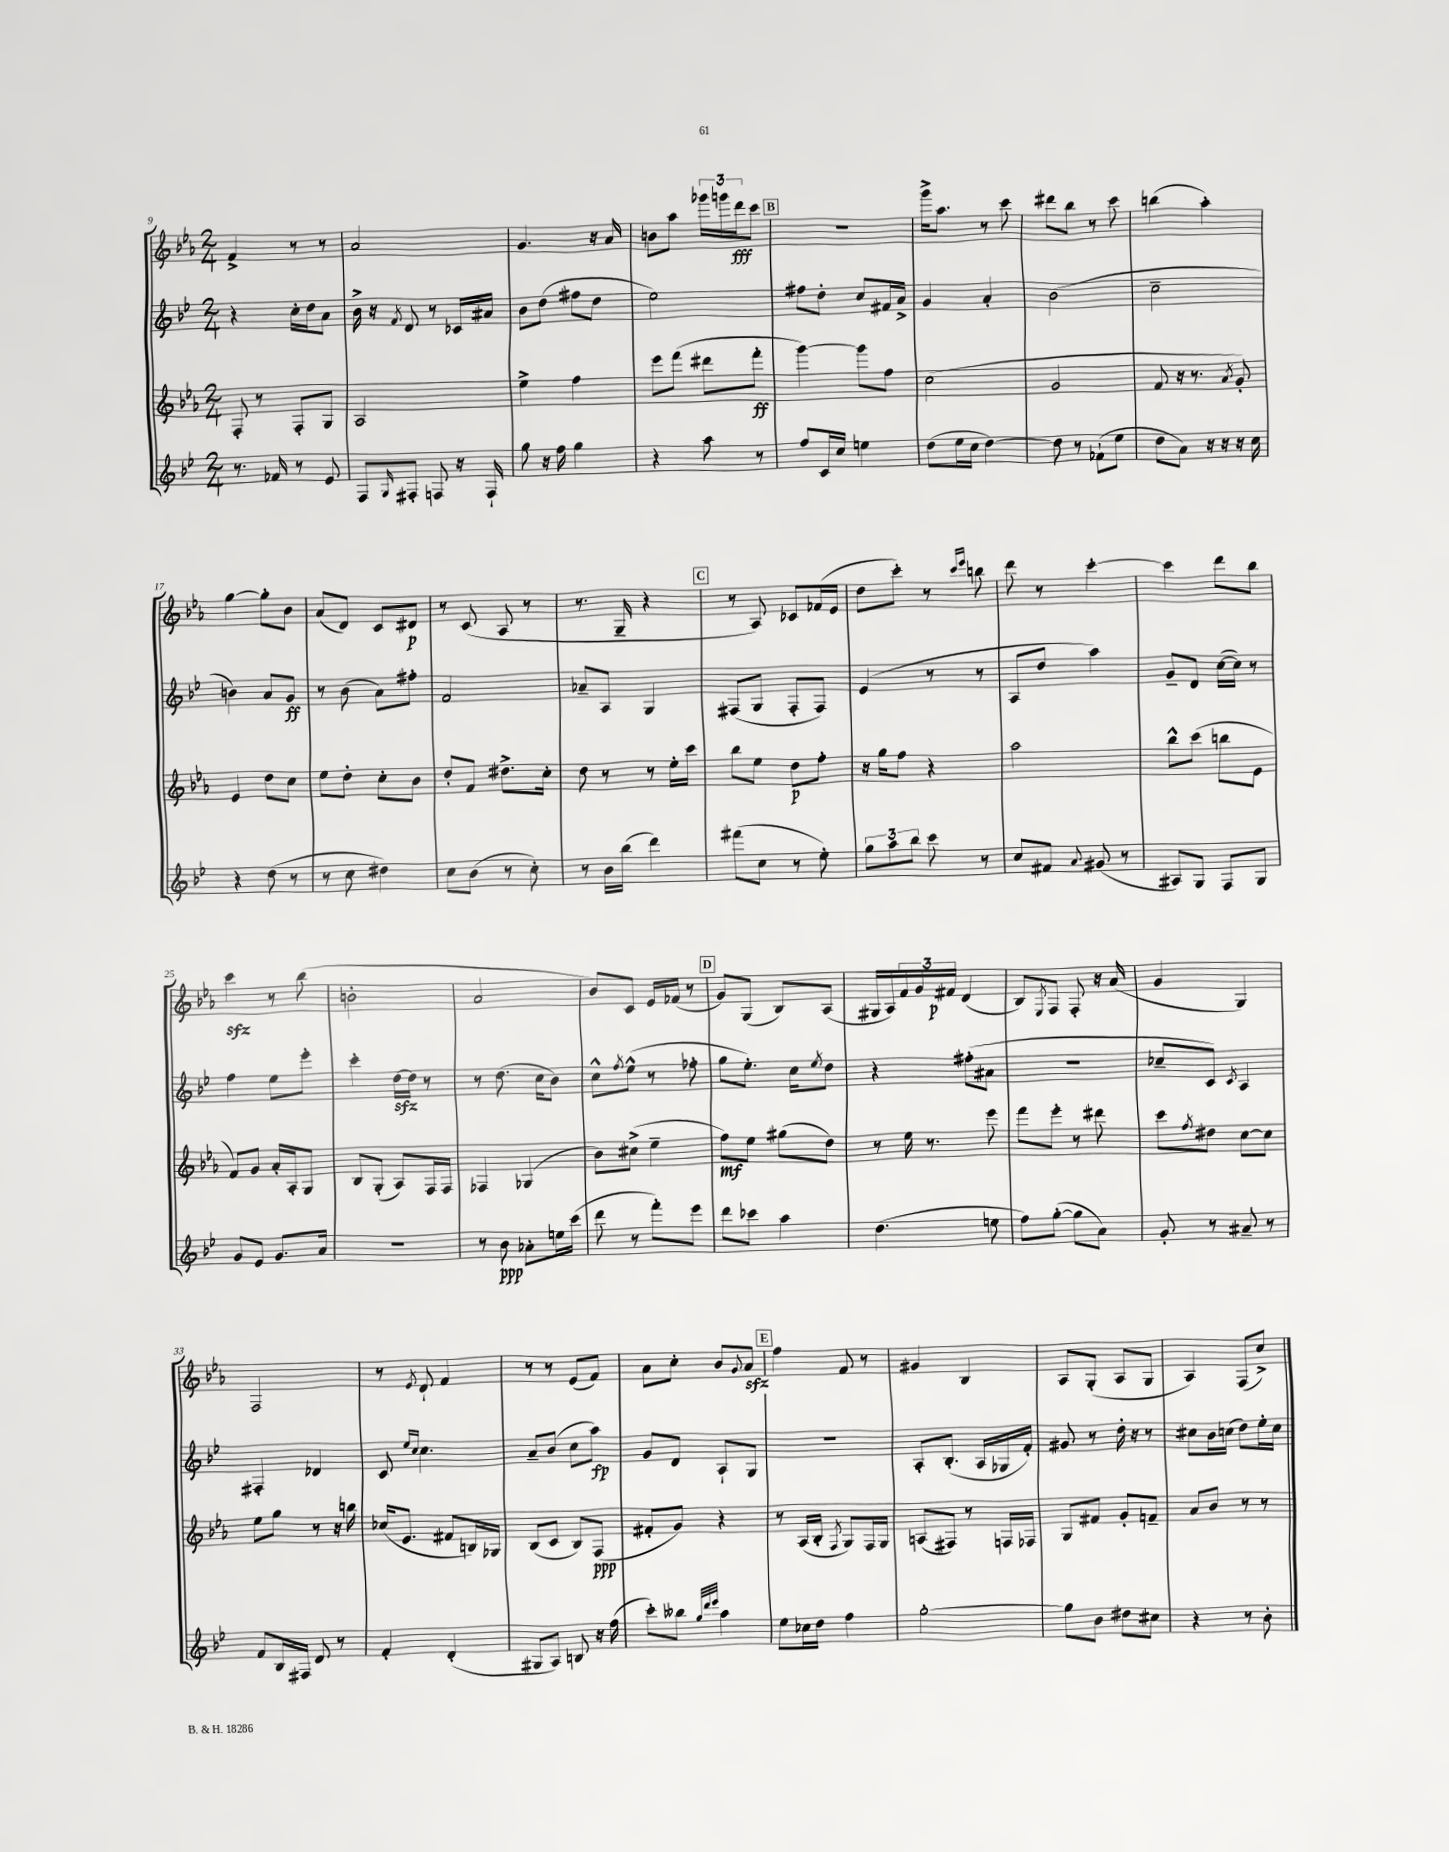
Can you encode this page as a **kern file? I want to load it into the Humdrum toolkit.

**kern	**kern	**kern	**kern
*staff4	*staff3	*staff2	*staff1
*clefG2	*clefG2	*clefG2	*clefG2
*k[b-e-]	*k[b-e-a-]	*k[b-e-]	*k[b-e-a-]
*M2/4	*M2/4	*M2/4	*M2/4
8.r	8F'	4r	4f^
.	8r	.	.
16f-	.	.	.
8r	8F'	16cc'	8r
.	.	16dd	.
8e-	8G	8a	8r
=	=	=	=
8F	2A-	16b-^	2a-
.	.	16r	.
16qqG	.	8qf	.
8F#'	.	8d	.
8F	.	8r	.
16r	.	16c-	.
16F`	.	16a#	.
=	=	=	=
8gg	4ee-^	8b-	4.g
16r	.	(8dd	.
16ff	.	.	.
4gg	4ff	8ff#	.
.	.	8dd	16r
.	.	.	16a-
=	=	=	=
4r	8eee-	2ee-)	8b
.	(8fff	.	8aa-
8aa	8ddd#	.	24ggg-
.	.	.	24ggg
.	.	.	24ddd
8r	8fff'	.	8ccc
=	=	=	=
8ff	[4ggg)	8ff#	2r
16c	.	8dd'	.
16cc	.	.	.
4ee	8ggg]	8cc	.
.	8ff	16f#	.
.	.	16a^	.
=	=	=	=
(8dd	(2cc	4g	16ggg^
.	.	.	8.aa-
16ee-	.	.	.
16cc	.	.	.
[4dd)	.	4a'	8r
.	.	.	8ccc
=	=	=	=
8dd]	2g	(2b-	8ddd#
8r	.	.	8bb-
(8f-`	.	.	8r
8ee-	.	.	8ccc
=	=	=	=
8dd	8f	2cc~	(4bb
8a)	16r	.	.
.	8.r	.	.
16r	.	.	4aa-')
16r	.	.	.
.	8qa-	.	.
16r	8g')	.	.
16cc	.	.	.
=	=	=	=
4r	4e-	4b)	[4gg
(8dd	8dd	8a	8gg']
8r	8cc	8g	8b-
=	=	=	=
8r	8ee-	8r	(8a-
8cc	8dd'	(8b-	8d)
4dd#)	8cc'	8a)	8c
.	8b-	8ff#'	8d#
=	=	=	=
8cc	8dd'	2f	8r
(8b-	8f	.	(8c
8r	8.dd#^	.	8A-
8cc')	.	.	8r
.	16cc'	.	.
=	=	=	=
8r	8dd	8a-~	8.r
16b-	8r	8A	.
(16bb-	.	.	16G~
4ddd)	8r	4G	4r
.	16ee-'	.	.
.	16ccc	.	.
=	=	=	=
(8fff#	8bb-	(8F#	8r
8cc	8ee-	8G	8A-)
8r	8dd	8F#'	8c-
8ee-')	8ff'	8F#)	(16f-
.	.	.	16e-
=	=	=	=
12gg	16r	(4e-	8dd
.	16gg	.	.
12aa	.	.	.
.	8ff	.	8ccc')
12bb-	.	.	.
8ccc	4r	8r	8r
.	.	.	16qqccc
.	.	.	16qqeee-
8r	.	8r	8bb
=	=	=	=
8cc	2aa-	8A	8ddd
8f#	.	8dd	8r
8qqa	.	.	.
(8g#	.	4aa)	[4ccc'
8r	.	.	.
=	=	=	=
8A#)	8bb-^^	8g~	4ccc]
8G	(8ccc	8d	.
8F	8bb	([16cc	8ddd
.	.	16cc])	.
8G	8e-	8r	8bb-
=	=	=	=
8g	8f)	4ff	4ccc
8e-	8g	.	.
8.g	16a-'	8ee-	8r
.	16A-'	.	.
.	8G	8eee-'	(8bb-
16a	.	.	.
=	=	=	=
2r	8B-	4ccc'	2b'
.	(8G'	.	.
.	8A-)	[16dd	.
.	.	16dd]	.
.	16F	8r	.
.	16F	.	.
=	=	=	=
8r	4F-	8r	2a-
8b-	.	(8.dd	.
8a-'	(4G-	.	.
.	.	16cc	.
16ee	.	8b-)	.
(16ccc	.	.	.
=	=	=	=
8ddd	8b-)	8cc^^	8b-)
.	.	8qff	.
8r	(8cc#^	(8ee-^^	8c
8fff')	4ee-~	8r	16e-
.	.	.	(16f-
8eee-	.	8ff-'	8r
=	=	=	=
8ddd	8ff)	8gg	8g)
8ccc-	8ee-	8.ee-')	(8G
4aa	(8gg#	.	8B-)
.	.	16cc	.
.	.	8qee-	.
.	8dd)	8dd	(8A-
=	=	=	=
(4.dd	8r	4r	16G#
.	.	.	16A-)
.	16ee-	.	24f
.	.	.	24g
.	8.r	.	.
.	.	.	24f#
.	.	(8ff#'	(4d
8ee	8eee-	8a#	.
=	=	=	=
8ff)	8fff	2r	8B-)
.	.	.	8qE-
([8gg'	8eee-'	.	8F
8gg]	8r	.	8F'
8a)	8ddd#	.	16r
.	.	.	(16a-
=	=	=	=
8g'	8ccc	8cc-~	4g
.	8qff	.	.
8r	8dd#	8c)	.
.	.	8qc	.
8a#~	[8cc	4A	4G)
8r	8cc]	.	.
=	=	=	=
8f	8ee-	4F#'	2F
16B-	8gg	.	.
16F#	.	.	.
8d	8r	4d-	.
8r	16r	.	.
.	16bb	.	.
=	=	=	=
4f'	(16cc-	8c	8r
.	8.e-	.	.
.	.	16qqee-	.
.	.	16qqcc	8qe-
.	.	4.cc	8d`
(4d'	8f#	.	4f
.	16B)	.	.
.	16G-	.	.
=	=	=	=
8G#	(8B-	8a~	8r
8A)	8c	(8b-	8r
8B	8B-)	8cc	(8e-
16r	(8F	8aa)	8f)
(16ff	.	.	.
=	=	=	=
8ccc')	8f#'	8g	8a-
8bb--	8g)	8d	8cc'
32qqgg	.	.	.
32qqddd	.	.	.
32qqeee-	.	.	.
4aa	4r	8A`	8b-
.	.	.	8qqg
.	.	8G	8a-
=	=	=	=
8ee-	8r	2r	4ff
16cc-	(16A-	.	.
16dd	16B-'	.	.
.	8qF	.	.
4ff	8G)	.	8f
.	16F	.	8r
.	16G	.	.
=	=	=	=
[2gg'	(8A	8A'	4g#
.	8F#)	(8.B-'	.
.	8r	.	4B-
.	.	16A	.
.	16F	16G-	.
.	16F-	16f')	.
=	=	=	=
8gg]	8G	8g#	8A-
8b-	8f#	8r	(8G'
8dd#	8g'	16dd'	8A-
.	.	16r	.
8cc#	8f~	8r	8G
=	=	=	=
4r	8a-	8cc#	4A-)
.	8b-	16b-	.
.	.	(16cc	.
8r	8r	8dd)	(8F
8b-'	8r	16ee-'	8cc^)
.	.	16cc	.
==	==	==	==
*-	*-	*-	*-
